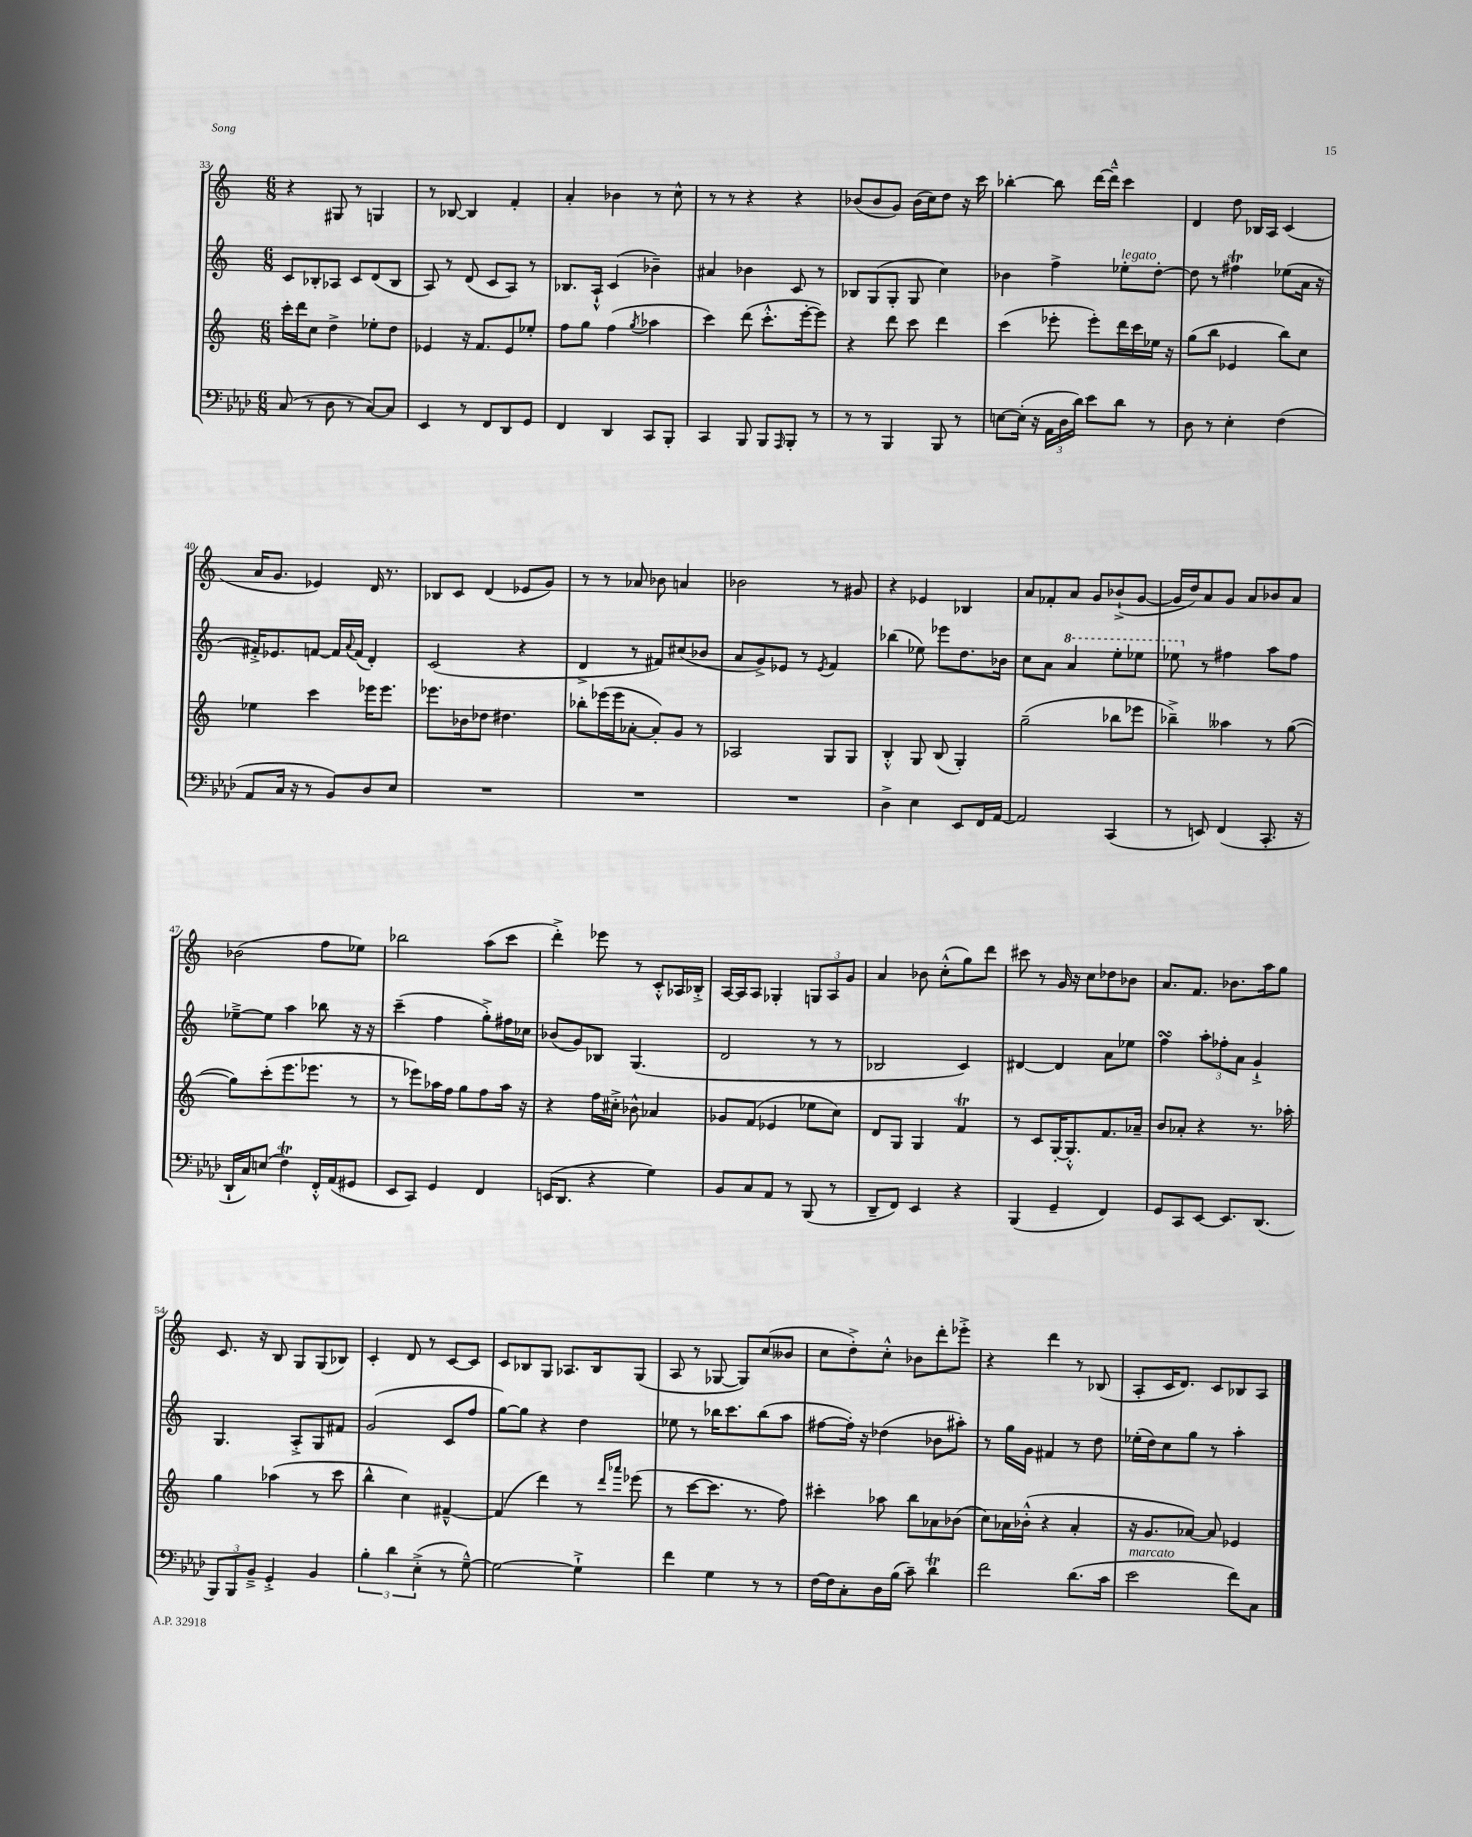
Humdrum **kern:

**kern	**kern	**kern	**kern
*staff4	*staff3	*staff2	*staff1
*clefF4	*clefG2	*clefG2	*clefG2
*k[b-e-a-d-]	*k[]	*k[]	*k[]
*M6/8	*M6/8	*M6/8	*M6/8
(8C	16ccc'	8c	4r
.	16ddd	.	.
8r	8cc	8B-'	.
8D-	4dd^	8A-	8G#
8r	.	8c	8r
[8C)	8ee-'	(8d	4G
8C]	8dd	8B-	.
=	=	=	=
4EE-	4e-	8A)	8r
.	.	8r	[8B-
8r	16r	(8d	4B-]
.	8.f	.	.
8FF	.	8c	.
8DD-	8e-	8A)	4f'
8GG	8ee-'	8r	.
=	=	=	=
4FF	8ff	8.B-	4a'
.	8gg	.	.
.	.	16A`^^	.
4DD-	(4ff	(4c	4b-
.	8qgg	.	.
8CC	4aa-	4b-~)	8r
8BBB-'	.	.	8cc^^
=	=	=	=
4CC	4ccc)	4a#	8r
.	.	.	8r
8BBB-	(8ddd	4b-	4r
8BBB-	8.ccc'^^	.	.
16qqAAA-	.	.	.
8BBB-'	.	8c	4r
.	[16eee'	.	.
8r	8eee])	8r	.
=	=	=	=
8r	4r	8B-	(8b-
8r	.	(8G	8b-
4BBB-	8ddd	8G'	8g)
.	8ccc	8G	(16b-
.	.	.	16cc)
8BBB-	4ddd	4cc)	8dd
8r	.	.	16r
.	.	.	16ccc
=	=	=	=
[8E	(4ccc	4b-	[4bb-'
(16E']	.	.	.
16r	.	.	.
24AA-	8eee-'	4ff^	8bb-]
24D-	.	.	.
24d-)	.	.	.
8e-	8eee-')	.	[16ddd
.	.	.	16ddd~^^]
8d-	16ddd	8ee-'	4ccc
.	16ccc	.	.
8r	16ee-	[8dd'	.
.	16r	.	.
=	=	=	=
8D-	(8gg	8dd]	4d
8r	8bb	8r	.
4E-'	4e-	4ff#	8dd
.	.	.	16B-
.	.	.	16A
(4F	8bb)	(8ee-	(4c
.	8cc	16a	.
.	.	16r	.
=	=	=	=
8AA-	4ee-	16f#'^)	16a
.	.	8.e-	8.g
16C	.	.	.
16r	.	.	.
8r	4ccc	[8f	4e-)
8BB-)	.	16f]	.
.	.	8qqa	.
.	.	(16f	.
8D-	16eee-	4d')	16d
.	8.eee-	.	8.r
8E-	.	.	.
=	=	=	=
2.r	8.eee-	(2c	8B-
.	.	.	8c
.	16b-	.	.
.	8dd-	.	(4d
.	4.dd#	.	.
.	.	4r	8e-
.	.	.	8g)
=	=	=	=
2.r	8bb-'	4d^	8r
.	(16eee-	.	8r
.	16eee-	.	.
.	[8a-'	8r	8a-
.	8a-'])	8f#)	8b-
.	8g	(8cc#	4a
.	8r	8b-	.
=	=	=	=
2.r	2A-	8a	2b-
.	.	8g^)	.
.	.	8e-	.
.	.	8r	.
.	.	8qe-	.
.	8G	4f	8r
.	8G	.	8g#
=	=	=	=
4D-^	4B'^^	(4bb-	4r
4E-	8G	8ee-)	4e-
.	(8B	8eee-	.
8EE-	4G')	8.dd	4B-
16FF	.	.	.
[16AA-	.	16b-	.
=	=	=	=
2AA-]	(2gg~	8cc	8a
.	.	8a	8f-'
.	.	4aa	8a
.	.	.	8g
(4CC	8bb-	8eee'	(8b-`^
.	8eee-	8eee-	[8g
=	=	=	=
8r	4bb-~^)	8eee-	16g]
.	.	.	16dd)
8EE)	.	8r	8a
(4FF	4aa--	4ff#	8g
.	.	.	8a
8.CC'	8r	8aa	8b-
.	([8gg	8ff#	8a
16r	.	.	.
=	=	=	=
16DD-`	8gg])	[8ee-~^	(2b-
16C)	.	.	.
(8E	(8ccc'	8ee-]	.
4F)	8.eee	4aa	.
.	8.eee-	.	.
16FF'^^	.	8bb-	8ff
(16AA-	.	.	.
8GG#	8r	16r	8ee-)
.	.	16r	.
=	=	=	=
8EE-	8r	(4ccc~	2bb-
8CC)	8eee-)	.	.
4GG	16aa-	4ff	.
.	16ff	.	.
.	8gg	.	.
4FF	8ff	8gg'^)	(8aa
.	16aa-	16ff#	8ccc
.	16r	16cc-	.
=	=	=	=
(16EE	4r	(8b-	4ddd'^)
8.DD-	.	.	.
.	.	8g)	.
4r	16ff	8B-	8eee-
.	16cc#'^	.	.
.	8b-^^	(4.G	8r
4G)	4a-	.	8c'^^
.	.	.	16A-
.	.	.	16B-'^
=	=	=	=
8BB-	8g-	2d	[16A
.	.	.	16A]
8C	(8f	.	8A
8AA-	4e-	.	4G-'
8r	.	.	.
(8BBB-	8ee-	8r	12G
.	.	.	12A
8r	8cc)	8r	.
.	.	.	12g
=	=	=	=
8DD-~	8d	2B-	4a
8FF)	8G	.	.
4EE-	4G	.	8b-
.	.	.	(8cc'^^
4r	4f	4c)	8gg)
.	.	.	8ddd
=	=	=	=
(4BBB-	8r	[4d#	8ccc#
.	8c	.	8r
4GG~	[16G'	4d#]	16g
.	8.G'^^]	.	16r
.	.	.	8cc
4FF)	8.f	8a	8dd-
.	.	8ee-	8b-
.	16a-~	.	.
=	=	=	=
8GG	8b	4ff	8.a
8CC	8a-'	.	.
.	.	.	8.f
[8EE-	4r	12aa'	.
.	.	12ff-'	.
8.EE-]	.	.	8.b-
.	.	12a	.
.	8.r	4g`^	.
(8.DD-	.	.	16aa
.	.	.	8gg
.	16aa-'	.	.
=	=	=	=
12BBB-)	4gg	4.G	8.c
12BBB-	.	.	.
12BB-~^	.	.	.
.	.	.	16r
4GG'^	(4aa-	.	8B
.	.	8A'^	8G
4BB-	8r	8G	(8G
.	8ccc	8f#	8B-)
=	=	=	=
6B-'	4bb^^	(2g	4c'
6d-	.	.	.
.	4cc)	.	8d
(6E-'^	.	.	.
.	.	.	8r
8r	[4f#~^^	8c	[8c
[8G~^^)	.	8ff	8c]
=	=	=	=
2G_	(4f#]	[8gg)	8c
.	.	8gg]	8B-
.	4ddd)	4r	8G
.	.	.	8.A-
4G`^]	8r	4dd	.
.	.	.	16B-
.	16qqddd	.	.
.	16qqaaa-	.	.
.	(8eee-	.	(8G
=	=	=	=
4f	8r	8ee-	8A
.	[8ccc	8r	8r
4G	8.ccc]	16bb-	[8G-
.	.	8.ccc	.
.	.	.	8G-])
.	8.r	.	.
8r	.	(8bb-	(8cc
8r	8ff)	8aa	8b--
=	=	=	=
[16F	4ccc#'	[8ff#	8cc
16F]	.	.	.
8C'	.	16ff#'])	8dd'^)
.	.	16r	.
16D-	8aa-	(4dd-	8cc'^^
(16B-	.	.	.
8c~)	8bb	.	8b-
4d-	8a-	8b-	8ddd'
.	(8b-	8aa#')	8eee-'^
=	=	=	=
2f	8cc)	8r	4r
.	16a-	16gg	.
.	(16b-'^^	16g	.
.	4r	4f#	4ddd
(8.d-	4a-'	8r	8r
.	.	8dd	(8B-
16c	.	.	.
=	=	=	=
2e-	16r	(16ee-'	8A'
.	8.g	16dd)	.
.	.	8cc	16c
.	.	.	8.d)
.	[8a-)	8gg	.
.	8a-]	8r	8c
8f)	4e-	4aa'	8B-
8C	.	.	8A
==	==	==	==
*-	*-	*-	*-
